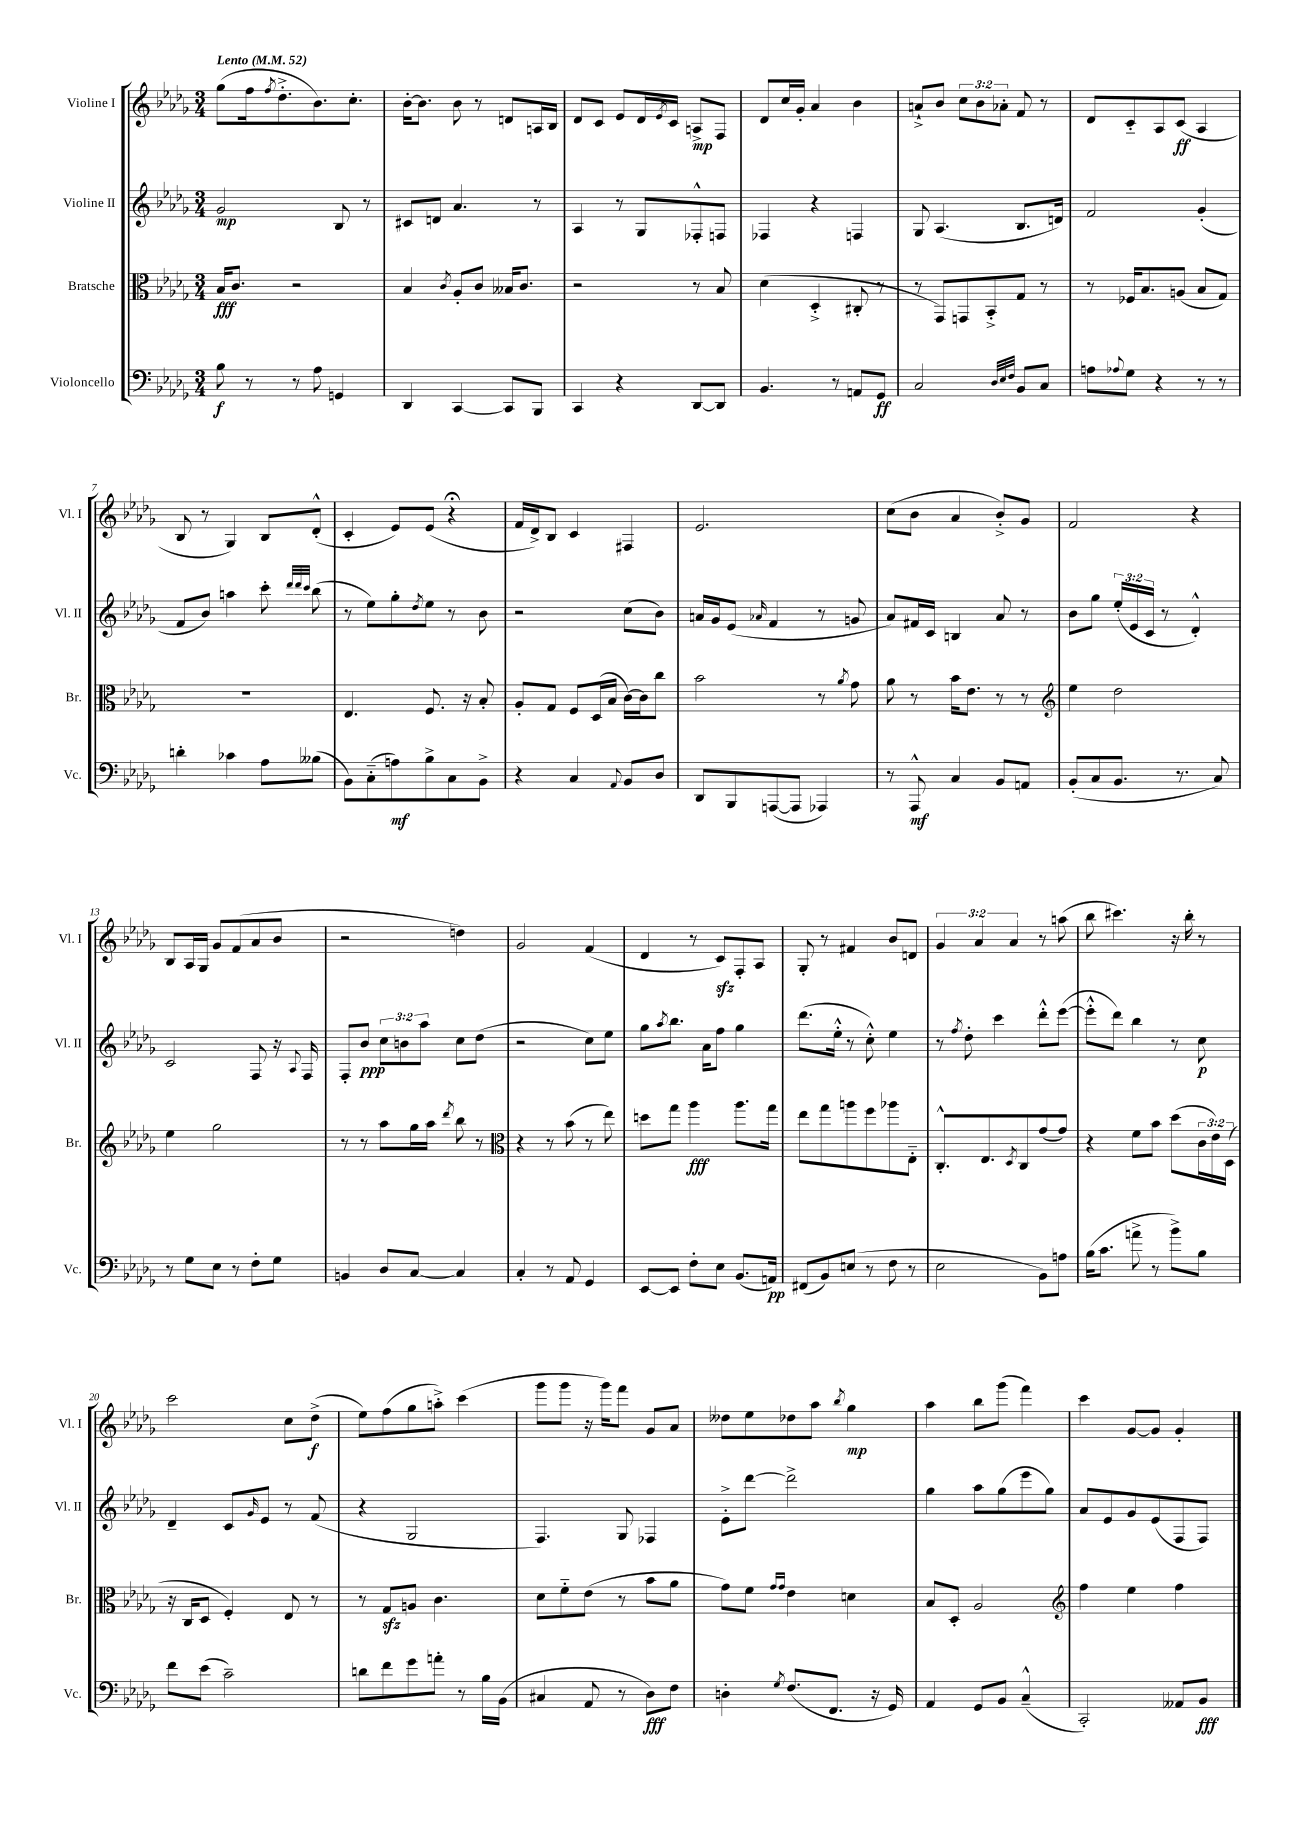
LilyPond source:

<<
\new StaffGroup <<
\new Staff = "s0" \with { instrumentName = "Violine I" shortInstrumentName = "Vl. I" } {
    \clef treble \key des \major \numericTimeSignature \time 3/4 \override Staff.TupletNumber.text = #tuplet-number::calc-fraction-text \tempo "Lento" 4 = 52
    ges''8( f''16 \acciaccatura { f''8 } des''8.-.-> bes'8.) c''8.-. |
    bes'16~-. bes'8. bes'8 r8 d'8 a16 bes16 |
    des'8 c'8 ees'8 des'16 \acciaccatura { ees'8 } c'16 a8->\mp f8 |
    des'8 c''16 ges'16-. aes'4 bes'4 |
    a'8-!-> bes'8 \tuplet 3/2 { c''8 bes'8 aes'8-. } f'8 r8 |
    des'8 c'8-_ aes8 c'8\ff( aes4 |
    bes8 r8 ges4) bes8 des'8-.-^( |
    c'4-. ees'8) ees'8( r4\fermata |
    f'16 des'16->) bes8 c'4 fis4 |
    ees'2. |
    c''8( bes'8 aes'4 bes'8-.->) ges'8 |
    f'2 r4 |
    bes8 aes16 ges16 ges'8 f'8( aes'8 bes'8 |
    r2 d''4) |
    ges'2 f'4( |
    des'4 r8 c'8\sfz) f8-. aes8 |
    ges8-. r8 fis'4 bes'8 d'8 |
    \tuplet 3/2 { ges'4 aes'4 aes'4 } r8 a''8( |
    bes''8 cis'''4.) r16 bes''16-. r8 |
    c'''2 c''8 des''8->\f( |
    ees''8) f''8( ges''8 a''8-.->) c'''4( |
    ges'''8 ges'''8 r16 ges'''16) f'''8 ges'8 aes'8 |
    deses''8 ees''8 des''8 aes''8 \acciaccatura { bes''8 } ges''4\mp |
    aes''4 bes''8 ges'''8( f'''4) |
    c'''4 ges'8~ ges'8 ges'4-. \bar "|." |
}
\new Staff = "s1" \with { instrumentName = "Violine II" shortInstrumentName = "Vl. II" } {
    \clef treble \key des \major \numericTimeSignature \time 3/4 \override Staff.TupletNumber.text = #tuplet-number::calc-fraction-text
    ges'2\mp bes8 r8 |
    cis'8 d'8 aes'4. r8 |
    aes4 r8 ges8 fes8-.-^ f8 |
    fes4 r4 f4 |
    ges8 aes4.( bes8. d'16) |
    f'2 ges'4-.( |
    f'8 bes'8) a''4 c'''8-. \grace { des'''32 des'''32 c'''32 } bes''8( |
    r8 ees''8) ges''8-. \acciaccatura { des''8 } ees''8 r8 bes'8 |
    r2 c''8( bes'8) |
    a'16 ges'16 ees'8( \grace { aes'16 } f'4 r8 g'8 |
    aes'8) fis'16 c'16 b4 aes'8 r8 |
    bes'8 ges''8 \tuplet 3/2 { ees''16-.( ees'16 c'16 } r8 des'4-.-^) |
    c'2 f8 r16 \appoggiatura { aes8 } f16 |
    f8-. bes'8\ppp \tuplet 3/2 { c''8 b'8 aes''8 } c''8 des''8( |
    r2 c''8) ees''8 |
    ges''8 \acciaccatura { aes''8 } bes''8. aes'16 f''8 ges''4 |
    des'''8.( ees''16-.-^ r8 c''8-.-^) ees''4 |
    r8 \acciaccatura { f''8 } des''8-. c'''4 des'''8-.-^ ees'''8~( |
    ees'''8-.-^ des'''8) bes''4 r8 c''8\p |
    des'4-- c'8 \grace { ges'16 } ees'8 r8 f'8( |
    r4 ges2 |
    f4.) ges8 fes4 |
    ees'8-.-> des'''8~ des'''2-> |
    ges''4 aes''8 ges''8( ees'''8 ges''8) |
    aes'8 ees'8 ges'8 ees'8( f8 f8) \bar "|." |
}
\new Staff = "s2" \with { instrumentName = "Bratsche" shortInstrumentName = "Br." } {
    \clef alto \key des \major \numericTimeSignature \time 3/4 \override Staff.TupletNumber.text = #tuplet-number::calc-fraction-text
    bes16\fff c'8. r2 |
    bes4 \acciaccatura { c'8 } aes8-. c'8 beses16 c'8. |
    r2 r8 bes8 |
    des'4( des4-.-> cis8-. r8 |
    r8 ges,8) g,8 bes,8-.-> ges8 r8 |
    r8 fes16 bes8. a8( bes8 ges8) |
    R2. |
    ees4. f8. r16 bes8-. |
    aes8-. ges8 f8 des16( bes16 c'16~) c'16 c''8 |
    bes'2 r8 \acciaccatura { aes'8 } ges'8 |
    aes'8 r8 bes'16 ees'8. r8 r8 |
    \clef treble ees''4 des''2 |
    ees''4 ges''2 |
    r8 r8 aes''8 ges''16 aes''16 \acciaccatura { des'''8 } bes''8 r8 |
    \clef alto r4 r8 bes'8( r8 ees''8) |
    d''8 ges''8 aes''4\fff aes''8. ges''16 |
    ees''8 ges''8 a''8 f''8 aes''8 ees8-_ |
    c8.-.-^ ees8. \acciaccatura { des8 } c8 ges'8( ges'8) |
    r4 f'8 bes'8 des''8( \tuplet 3/2 { c'16 ees'16) des16( } |
    r16 c16 des8 f4-.) ees8 r8 |
    r8 ges8\sfz a8 c'4. |
    des'8 f'8-_ ees'8( r8 bes'8 aes'8 |
    ges'8) f'8 \grace { ges'16 ges'16 } ees'4 d'4 |
    bes8 des8-. aes2 |
    \clef treble f''4 ees''4 f''4 \bar "|." |
}
\new Staff = "s3" \with { instrumentName = "Violoncello" shortInstrumentName = "Vc." } {
    \clef bass \key des \major \numericTimeSignature \time 3/4
    bes8\f r8 r8 aes8 g,4 |
    des,4 c,4~ c,8 bes,,8 |
    c,4 r4 des,8~ des,8 |
    bes,4. r8 a,8 ges,8\ff |
    c2 \grace { des32 ees32 f32 } bes,8 c8 |
    a8 \appoggiatura { aes8 } ges8 r4 r8 r8 |
    d'4-. ces'4 aes8 beses8( |
    bes,8) c8-_( a8\mf) bes8-> c8 bes,8-> |
    r4 c4 \appoggiatura { aes,8 } bes,8 des8 |
    des,8 bes,,8 a,,8~( a,,8 aes,,4) |
    r8 aes,,8-^\mf c4 bes,8 a,8 |
    bes,8-.( c8 bes,8. r8. c8) |
    r8 ges8 ees8 r8 f8-. ges8 |
    b,4 des8 c8~ c4 |
    c4-. r8 aes,8 ges,4 |
    ees,8~ ees,8 f8-. ees8 bes,8.( a,16\pp) |
    fis,8( bes,8) e8( r8 f8 r8 |
    ees2 bes,8) a8 |
    bes16( c'8. a'8-> r8 bes'8->) bes8 |
    f'8 ees'8( c'2--) |
    d'8 f'8 ges'8 a'8-. r8 bes16 bes,16( |
    cis4 aes,8 r8 des8\fff) f8 |
    d4-. \acciaccatura { ges8 } f8.( f,8. r16 ges,16) |
    aes,4 ges,8 bes,8 c4---^( |
    c,2-.) aeses,8 bes,8\fff \bar "|." |
}
>>
>>
